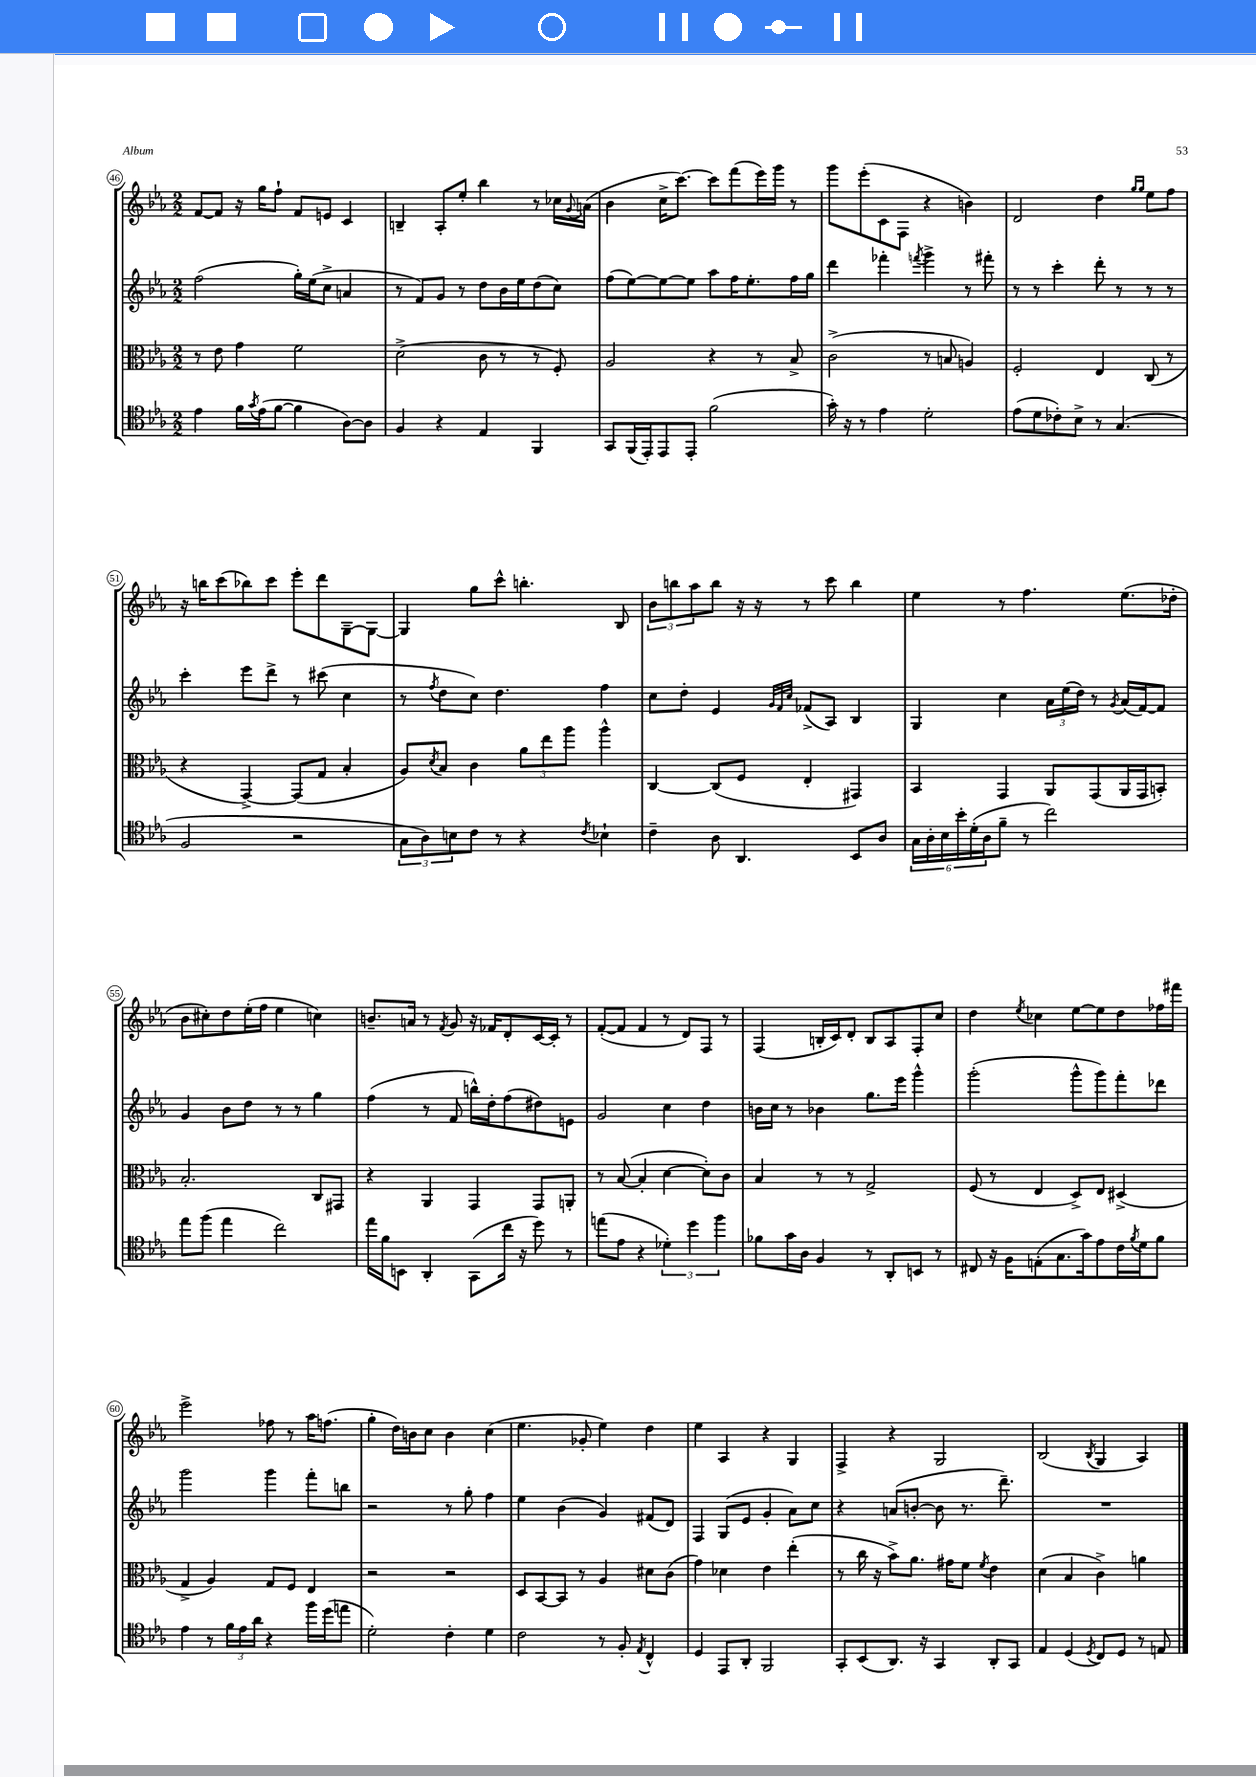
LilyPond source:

<<
\new StaffGroup <<
\new Staff = "s0" {
    \clef treble \key ees \major \numericTimeSignature \time 2/2
    f'8~ f'8 r16 g''16 f''8-! f'8 e'8 c'4 |
    b4-- aes8-. ees''8-. bes''4 r8 ces''16 \appoggiatura { g'8 } a'16( |
    bes'4 c''16-> c'''8.~) c'''8 f'''8( ees'''16) g'''16 r8 |
    g'''8 ees'''8-.( c'8 f8 r4 b'4) |
    d'2 d''4 \grace { g''16 g''16 } ees''8 f''8 |
    r16 b''16 c'''8( bes''8) c'''8 ees'''8-. d'''8 g8~-- g8~ |
    g4 g''8 c'''8-^ b''4.-. bes8 |
    \tuplet 3/2 { bes'8 b''8 aes''8 } b''8 r16 r16 r8 c'''8 b''4 |
    ees''4 r8 f''4. ees''8.( des''16-. |
    bes'8 cis''8-.) d''8 ees''16-.( f''16 ees''4 c''4) |
    b'8.-- a'16 r8 \acciaccatura { f'8 } g'8 r16 fes'16 d'8-. c'16~ c'16-. r8 |
    f'8~-.( f'8 f'4 r8 d'8) f8 r8 |
    f4( b16-. c'16) d'8-. b8 aes8 f8-. c''8 |
    d''4 \acciaccatura { ees''8 } ces''4 ees''8~ ees''8 d''8 fes''16 fis'''16 |
    ees'''2-> fes''8 r8 aes''16 f''8.( |
    g''4-. d''16) b'16 c''8 b'4 c''4( |
    ees''4. ges'8-. ees''4) d''4 |
    ees''4 aes4 r4 g4 |
    f4-> r4 g2 |
    bes2( \acciaccatura { bes8 } g4 aes4) \bar "|." |
}
\new Staff = "s1" {
    \clef treble \key ees \major \numericTimeSignature \time 2/2
    f''2( g''16-.) ees''16( c''8-> a'4 |
    r8 f'8) g'8 r8 d''8 bes'16 ees''16 d''8( c''8) |
    f''8( ees''8~) ees''8~ ees''8 aes''8 f''16 ees''8.-. f''16 g''16 |
    d'''4 fes'''4-. \acciaccatura { f'''8 } g'''4-> r8 fis'''8-. |
    r8 r8 c'''4-. d'''8-. r8 r8 r8 |
    c'''4-. ees'''8 d'''8-> r8 cis'''8( c''4 |
    r8 \acciaccatura { f''8 } d''8 c''8) d''4. f''4 |
    c''8 d''8-. ees'4 \grace { g'32 f'32 c''32 } fes'8->( aes8) bes4 |
    g4 c''4 \tuplet 3/2 { aes'16 ees''16( d''16) } r8 \acciaccatura { g'8 } aes'16( f'16~) f'8 |
    g'4 bes'8 d''8 r8 r8 g''4 |
    f''4( r8 f'8 b''16-^) d''16-. f''8( dis''8) e'8 |
    g'2 c''4 d''4 |
    b'16 c''16 r8 bes'4 g''8. ees'''16 g'''4-^ |
    g'''2-.( g'''8-^ g'''8) f'''8-. des'''8 |
    g'''2 g'''4 f'''8-. b''8 |
    r2 r8 g''8-. f''4 |
    ees''4 bes'4( g'4) fis'8( d'8) |
    f4 g8( ees'8 g'4-. aes'8) c''8 |
    r4 a'8( b'8~-. b'8 r8. d'''8.--) |
    R1 \bar "|." |
}
\new Staff = "s2" {
    \clef alto \key ees \major \numericTimeSignature \time 2/2
    r8 ees'8 g'4 f'2 |
    d'2->( c'8 r8 r8 f8-.) |
    aes2 r4 r8 bes8-> |
    c'2->( r8 b8 a4) |
    f2-. ees4 c8( r8 |
    r4 g,4~->) g,8( g8 bes4-. |
    aes8) \acciaccatura { d'8 } bes8 c'4 \tuplet 3/2 { aes'8 ees''8 aes''8 } aes''4-^ |
    c4~ c8( f8 ees4-. gis,4) |
    bes,4 g,4 aes,8 g,8( aes,16 g,16 b,8-.) |
    bes2.-. c8 gis,8 |
    r4 aes,4 g,4 g,8 a,8-. |
    r8 bes8~( bes4-. d'4~ d'8-.) c'8 |
    bes4 r8 r8 g2-> |
    f8( r8 ees4 d8->) ees8 dis4->( |
    g4-> aes4) g8 f8 ees4 |
    r2 r2 |
    d8 bes,8~ bes,8 r8 aes4 dis'8 c'8( |
    g'4) des'4 ees'4 ees''4-.( |
    r8 c''16 r16 bes'8->) aes'8. gis'16 f'8 \acciaccatura { f'8 } ees'4 |
    d'4( bes4 c'4->) a'4 \bar "|." |
}
\new Staff = "s3" {
    \clef tenor \key ees \major \numericTimeSignature \time 2/2
    ees'4 f'16 \acciaccatura { g'8 } ees'16( f'8~ f'4 aes8~) aes8 |
    f4 r4 ees4 f,4 |
    g,8 f,16( ees,16-.) ees,8 ees,8-. f'2( |
    g'16-.) r16 r8 ees'4 d'2-. |
    ees'8( d'8 ces'8-.) bes8-> r8 g4.( |
    f2 r2 |
    \tuplet 3/2 { g8 aes8) b8 } c'8 r8 r4 \acciaccatura { c'8 } bes4-! |
    c'4-- aes8 aes,4. bes,8 aes8 |
    \tuplet 6/4 { g16 aes16-. bes16 bes'16-. d'16-.( aes16 } f'8-- r8 c''2) |
    ees''8 f''8( ees''4 c''2) |
    ees''16 f'16 b,8 aes,4-. g,8( c''16 r16 d''8) r8 |
    e''8( ees'8 r4 \tuplet 3/2 { des'4-.) d''4 f''4 } |
    fes'8 g'16 aes16 f4 r8 aes,8-. b,8 r8 |
    cis8 r16 f16 e8-.( g8. g'16) ees'8 c'16 \acciaccatura { f'8 } d'16 f'8 |
    ees'4 r8 \tuplet 3/2 { f'16 ees'16 aes'16 } r4 f''16 d''16( e''8 |
    d'2-.) c'4-. d'4 |
    c'2 r8 f8-. \acciaccatura { ees8 } c4-^ |
    d4 ees,8 aes,8-. f,2 |
    g,8-. bes,8( aes,8.) r16 g,4 aes,8-. g,8 |
    ees4 d4( \acciaccatura { d8 } c8) d8 r8 e8 \bar "|." |
}
>>
>>
\layout { \context { \Score currentBarNumber = #46 \override BarNumber.stencil = #(make-stencil-circler 0.1 0.3 ly:text-interface::print) } }
